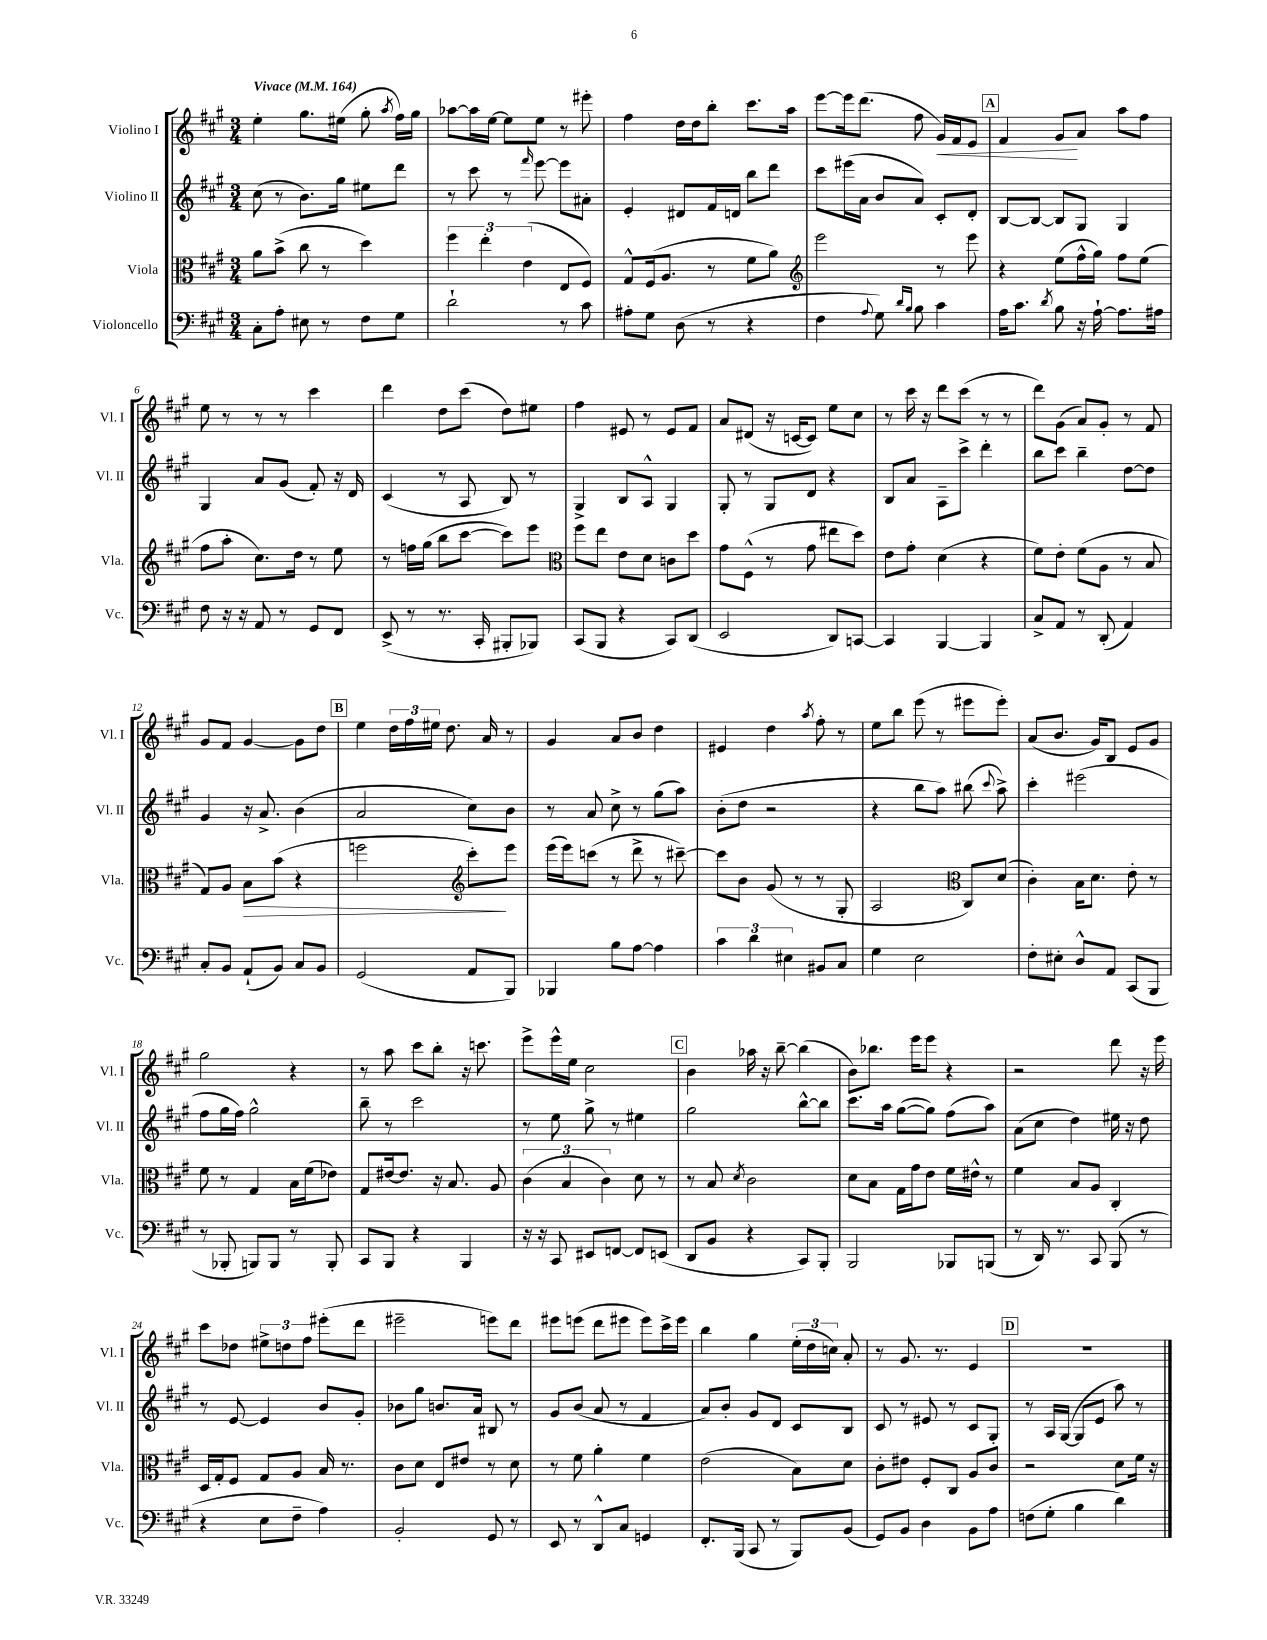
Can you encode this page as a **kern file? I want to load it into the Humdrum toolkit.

**kern	**kern	**dynam	**kern	**kern	**dynam
*part4	*part3	*part3	*part2	*part1	*part1
*staff4	*staff3	*staff3	*staff2	*staff1	*staff1
*I"Violoncello	*I"Viola	*	*I"Violino II	*I"Violino I	*
*I'Vc.	*I'Vla.	*	*I'Vl. II	*I'Vl. I	*
*clefF4	*clefC3	*	*clefG2	*clefG2	*
*k[f#c#g#]	*k[f#c#g#]	*	*k[f#c#g#]	*k[f#c#g#]	*
*M3/4	*M3/4	*	*M3/4	*M3/4	*
*MM164	*MM164	*	*MM164	*MM164	*
=1	=1	=1	=1	=1	=1
!	!	!	!	!LO:TX:a:B:t=Vivace	!
8C#'\L	8a\L	.	(8cc#\	4ee'\	.
8A'\J	(8b^\J	.	8r	.	.
8E#X\	8cc#\	.	8.b\L)	8.gg#\L	.
8r	8r	.	.	.	.
.	.	.	16gg#\Jk	(16ee#X\Jk	.
8F#\L	4dd\)	.	8ee#X\L	8gg#'\	.
.	.	.	.	8qaa/	.
8G#\J	.	.	8ddd\J	16ff#\LL)	.
.	.	.	.	16gg#\JJ	.
=2	=2	=2	=2	=2	=2
2d`\	6ff#\	.	8r	[8aa-X\L	.
.	.	.	8ccc#\	16aa-\L]	.
.	6ee'\	.	.	.	.
.	.	.	.	[16ee\JJ	.
.	.	.	8r	8ee\L]	.
.	(6e\	.	.	.	.
.	.	.	16qqfff#/	.	.
.	.	.	[8eee\	8ee\J	.
8r	8E/L	.	8eee\L]	8r	.
8c#\	8F#/J)	.	8a#X'\J	8eee#X'\	.
=3	=3	=3	=3	=3	=3
8A#X'\L	8G#^^/L	.	4e'/	4ff#\	.
8G#\J	(16F#/k	.	.	.	.
.	8.A/J	.	.	.	.
(8D\	.	.	8d#X/L	16dd\LL	.
.	.	.	.	16dd\J	.
8r	8r	.	16f#/L	8bb'\J	.
.	.	.	16dn/JJ	.	.
4r	8f#\L	.	8bb\L	8.ccc#\L	.
.	8a\J)	.	8ddd\J	.	.
.	.	.	.	16aa\Jk	.
=4	=4	=4	=4	=4	=4
*	*clefG2	*	*	*	*
4F#\	2eee\	.	8ccc#\L	[8eee\L	.
.	.	.	(16eee#X\L	16eee\k]	.
.	.	.	16a\JJ	(8.ddd\J	.
8qqA/	.	.	.	.	.
8G#\)	.	.	8b/L	.	.
16qqd/LL	.	.	.	.	.
16qqB/JJ	.	.	.	.	.
8B\	.	.	8a/J)	8ff#\	.
!	!	!	!	!	!LO:HP:b
4c#\	8r	.	8c#'/L	16g#/LL)	<
.	.	.	.	16f#/J	.
.	8eee\	.	8d'/J	8e/J	.
!!LO:REH:place=s1:t=A
=5	=5	=5	=5	=5	=5
16A\KL	4r	.	[8B/L	4f#/	.
8.c#\J	.	.	.	.	.
.	.	.	8B/J_	.	.
8qd/	.	.	.	.	.
8B\	(8ee\L	.	8B/L]	8g#/L	.
16r	16ff#^^\L	.	8G#/J	8a/J	[
[16A`\	16gg#\JJ)	.	.	.	.
8.A\L]	8ff#\L	.	4G#/	8aa\L	.
.	(8ee\J	.	.	8ff#\J	.
16A#X\Jk	.	.	.	.	.
!!LO:LB:g=z
=6	=6	=6	=6	=6	=6
8F#\	8ff#\L	.	4G#/	8ee\	.
16r	8aa'\J	.	.	8r	.
16r	.	.	.	.	.
8AA/	8.cc#\L)	.	8a/L	8r	.
8r	.	.	(8g#/J	8r	.
.	16dd\Jk	.	.	.	.
8GG#/L	8r	.	8f#'/)	4ccc#\	.
8FF#/J	8ee\	.	16r	.	.
.	.	.	16d/	.	.
=7	=7	=7	=7	=7	=7
(8EE^/	8r	.	(4c#/	4ddd\	.
8r	16ffn\LL	.	.	.	.
.	(16gg#\JJ	.	.	.	.
8.r	8bb\L	.	8r	8dd\L	.
.	[8ccc#\J	.	8A/	(8ccc#\J	.
16CC#'/	.	.	.	.	.
8BBB#X'/L	8ccc#\L])	.	8B/)	8dd\L)	.
8BBB-X/J)	8eee\J	.	8r	8ee#X\J	.
=8	=8	=8	=8	=8	=8
*	*clefC3	*	*	*	*
(8CC#/L	8ff#\L	.	4G#^/	4ff#\	.
8BBB/J	8ee\J	.	.	.	.
4r	8e\L	.	8B/L	8e#X/	.
.	8d\J	.	8A^^/J	8r	.
8CC#/L)	8cn\L	.	4G#/	8e#/L	.
(8DD/J	8dd\J	.	.	8f#/J	.
=9	=9	=9	=9	=9	=9
2EE/	8g#\L	.	8G#'/	8a/L	.
.	(8F#^^\J	.	8r	(8d#X/J	.
.	8r	.	8G#/L	16r	.
.	.	.	.	[16cn/KL	.
.	8g#\	.	8d/J	8c/J])	.
8DD/L)	8ee#X\L	.	4r	8ee\L	.
[8CCn/J	8dd\J)	.	.	8cc#\J	.
=10	=10	=10	=10	=10	=10
4CC/]	8e\L	.	8B/L	8r	.
.	8g#'\J	.	8a/J	16ccc#\	.
.	.	.	.	16r	.
[4BBB/	(4d\	.	8A~\L	8ddd\L	.
.	.	.	8ccc#^\J	(8ccc#\J	.
4BBB/]	4r	.	4ddd'\	8r	.
.	.	.	.	8r	.
=11	=11	=11	=11	=11	=11
8C#^/L	8f#\L)	.	8bb\L	8ddd\L)	.
8AA/J	8e'\J	.	8ccc#\J	(8g#\J	.
8r	(8f#\L	.	4bb~\	8a/L)	.
(8DD'/	8A\J	.	.	8g#'/J	.
4AA/)	8r	.	[8dd\L	8r	.
.	8B/	.	8dd\J]	8f#/	.
!!LO:LB:g=z
=12	=12	=12	=12	=12	=12
8C#'/L	8G#/L)	.	4g#/	8g#/L	.
8BB/J	8A/J	.	.	8f#/J	.
!	!	!LO:HP:b	!	!	!
(8AA`/L	8B\L	>	16r	[4g#/	.
.	.	.	8.a^/	.	.
8BB/J)	(8b\J	.	.	.	.
8C#/L	4r	.	(4b\	8g#\L]	.
8BB/J	.	.	.	8dd\J	.
!!LO:REH:place=s1:t=B
=13	=13	=13	=13	=13	=13
(2GG#/	2ffn\	.	2a/	4ee\	.
.	.	.	.	24dd\LL	.
.	.	.	.	24ff#\	.
.	.	.	.	24ee#X\JJ	.
.	.	.	.	8.dd\	.
*	*clefG2	*	*	*	*
8AA/L	8ccc#'\L)	.	8cc#\L)	.	.
.	.	.	.	16a/	.
8BBB/J)	8eee\J	]	8b\J	8r	.
=14	=14	=14	=14	=14	=14
4BBB-X/	(16eee\LL	.	8r	4g#/	.
.	16eee\J)	.	.	.	.
.	(8cccn\J	.	8a/	.	.
8B\L	8r	.	8cc#^\	8a/L	.
[8A\J	8ddd^\	.	8r	8b/J	.
4A\]	8r	.	(8gg#\L	4dd\	.
.	[8ccc#X~\)	.	8aa\J)	.	.
=15	=15	=15	=15	=15	=15
6c#\	8ccc#\L]	.	(8b'\L	4e#X/	.
.	8b\J	.	8dd\J	.	.
6d\	.	.	.	.	.
.	(8g#/	.	2r	4dd\	.
6E#X\	.	.	.	.	.
.	8r	.	.	.	.
.	.	.	.	8qaa/	.
8BB#X/L	8r	.	.	8ff#'\	.
8C#/J	8G#'/	.	.	8r	.
=16	=16	=16	=16	=16	=16
4G#\	2A/	.	4r	8ee\L	.
.	.	.	.	8bb\J	.
2E\	.	.	8bb\L	(8eee\	.
.	.	.	8aa\J)	8r	.
*	*clefC3	*	*	*	*
.	8C#/L)	.	(8bb#X\	8eee#X\L	.
.	.	.	8qqccc#/	.	.
.	(8d/J	.	8aa^\)	8eee#'\J)	.
=17	=17	=17	=17	=17	=17
8F#'\L	4c#'\)	.	4ccc#'\	(8a/L	.
8E#X'\J	.	.	.	8.b/J	.
8D^^/L	16B\KL	.	(2eee#X\	.	.
.	8.d\J	.	.	16g#/KL)	.
8AA/J	.	.	.	8B/J	.
(8CC#/L	8e'\	.	.	8e/L	.
8BBB/J	8r	.	.	8g#/J	.
!!LO:LB:g=z
=18	=18	=18	=18	=18	=18
8r	8f#\	.	8ff#\L	2gg#\	.
8BBB-X'/	8r	.	16gg#\L	.	.
.	.	.	16ff#\JJ)	.	.
8BBBn/L)	4G#/	.	2gg#^^\	.	.
8BBB/J	.	.	.	.	.
8r	16B\LL	.	.	4r	.
.	(16f#\J	.	.	.	.
8BBB'/	8e-X\J)	.	.	.	.
=19	=19	=19	=19	=19	=19
8CC#/L	8G#/L	.	8bb~\	8r	.
8BBB/J	[16e#X/k	.	8r	8aa\	.
.	8.e#/J]	.	.	.	.
4r	.	.	2ccc#\	8ccc#\L	.
.	16r	.	.	8bb'\J	.
.	8.B/	.	.	.	.
4BBB/	.	.	.	16r	.
.	.	.	.	8.cccn\	.
.	8A/	.	.	.	.
=20	=20	=20	=20	=20	=20
16r	(6c#\	.	8r	8eee^\L	.
16r	.	.	.	.	.
8CC#/	.	.	8ee\	16eee^^\L	.
.	6B/	.	.	.	.
.	.	.	.	16ee\JJ	.
8EE#X/L	.	.	8gg#^\	2cc#\	.
.	6c#\)	.	.	.	.
[8FFn/J	.	.	8r	.	.
8FF/L]	8d\	.	4ee#X\	.	.
(8EEn/J	8r	.	.	.	.
!!LO:REH:place=s1:t=C
=21	=21	=21	=21	=21	=21
8DD/L	8r	.	2gg#\	4b\	.
8BB/J	8B/	.	.	.	.
.	8qd/	.	.	.	.
4r	2c#\	.	.	16aa-X\	.
.	.	.	.	16r	.
.	.	.	.	[8bb~\	.
8CC#/L)	.	.	[8bb^^\L	(4bb\]	.
8BBB'/J	.	.	8bb\J]	.	.
=22	=22	=22	=22	=22	=22
2BBB/	8d\L	.	8.ccc#\L	8b\L)	.
.	8B\J	.	.	8.bb-X\J	.
.	.	.	16aa\Jk	.	.
.	16G#\LL	.	([8gg#\L	.	.
.	16g#\J	.	.	16eee\KL	.
.	8e\J	.	8gg#\J])	8eee\J	.
8BBB-X/L	16f#\LL	.	(8ff#\L	4r	.
.	16e#X^^\JJ	.	.	.	.
(8BBBn/J	8r	.	8aa\J)	.	.
=23	=23	=23	=23	=23	=23
8r	4f#\	.	(8a\L	2r	.
16DD/)	.	.	8cc#\J	.	.
8.r	.	.	.	.	.
.	8B/L	.	4dd\)	.	.
8CC#/	8A/J	.	.	.	.
(8BBB/	4C#'/	.	16ee#X\	8ddd\	.
.	.	.	16r	.	.
8r	.	.	8dd\	16r	.
.	.	.	.	16eee\	.
!!LO:LB:g=z
=24	=24	=24	=24	=24	=24
4r	16D/LL	.	8r	8ccc#\L	.
.	16G#'/J	.	.	.	.
.	8F#/J	.	[8e/	8dd-X\J	.
8E\L	8G#/L	.	4e/]	12ee#X^\L	.
.	.	.	.	12ddn\	.
8F#~\J	8A/J	.	.	.	.
.	.	.	.	12ff#\J	.
4A\)	16B/	.	8b/L	(8eee#X'\L	.
.	8.r	.	.	.	.
.	.	.	8g#'/J	8ddd\J	.
=25	=25	=25	=25	=25	=25
2BB'/	8c#\L	.	8b-X\L	2eee#X~\	.
.	8d\J	.	8gg#\J	.	.
.	8E/L	.	8.bn/L	.	.
.	8e#X/J	.	.	.	.
.	.	.	16a/Jk	.	.
8GG#/	8r	.	8B#X/	8eeen\L)	.
8r	8d\	.	8r	8ddd\J	.
=26	=26	=26	=26	=26	=26
8EE/	8r	.	8g#/L	8eee#X\L	.
8r	8f#\	.	(8b/J	(8eeen\J	.
8DD^^/L	4a'\	.	8a/	8ddd\L	.
8C#/J	.	.	8r	8eee#X\J	.
4GGn/	4f#\	.	4f#/	8eee#\L)	.
.	.	.	.	16ccc#^\L	.
.	.	.	.	16eee#\JJ	.
=27	=27	=27	=27	=27	=27
8.FF#'/L	(2e\	.	8a/L)	4bb\	.
.	.	.	8b'/J	.	.
(16BBB/Jk	.	.	.	.	.
8CC#/	.	.	8g#/L	4gg#\	.
8r	.	.	8d/J	.	.
8BBB/L)	8B\L)	.	8c#/L	(24ee'\LL	.
.	.	.	.	24dd\	.
.	.	.	.	24ccn\JJ)	.
(8BB/J	8d\J	.	8B/J	8a'/	.
=28	=28	=28	=28	=28	=28
8GG#/L)	8c#'\L	.	8c#/	8r	.
8BB/J	8e#X\J	.	8r	8.g#/	.
4D\	8F#'/L	.	8e#X/	.	.
.	.	.	.	8.r	.
.	8C#/J	.	8r	.	.
8BB\L	8A/L	.	8c#/L	4e/	.
8A\J	8c#/J	.	8G#'/J	.	.
!!LO:REH:place=s1:t=D
=29	=29	=29	=29	=29	=29
(8Fn\L	2r	.	8r	2.r	.
8G#'\J	.	.	16A/LL	.	.
.	.	.	([16G#/JJ	.	.
4B\	.	.	8G#/L]	.	.
.	.	.	8e/J	.	.
4d\)	8d\L	.	8aa\)	.	.
.	16f#\Jk	.	8r	.	.
.	16r	.	.	.	.
==	==	==	==	==	==
*-	*-	*-	*-	*-	*-
